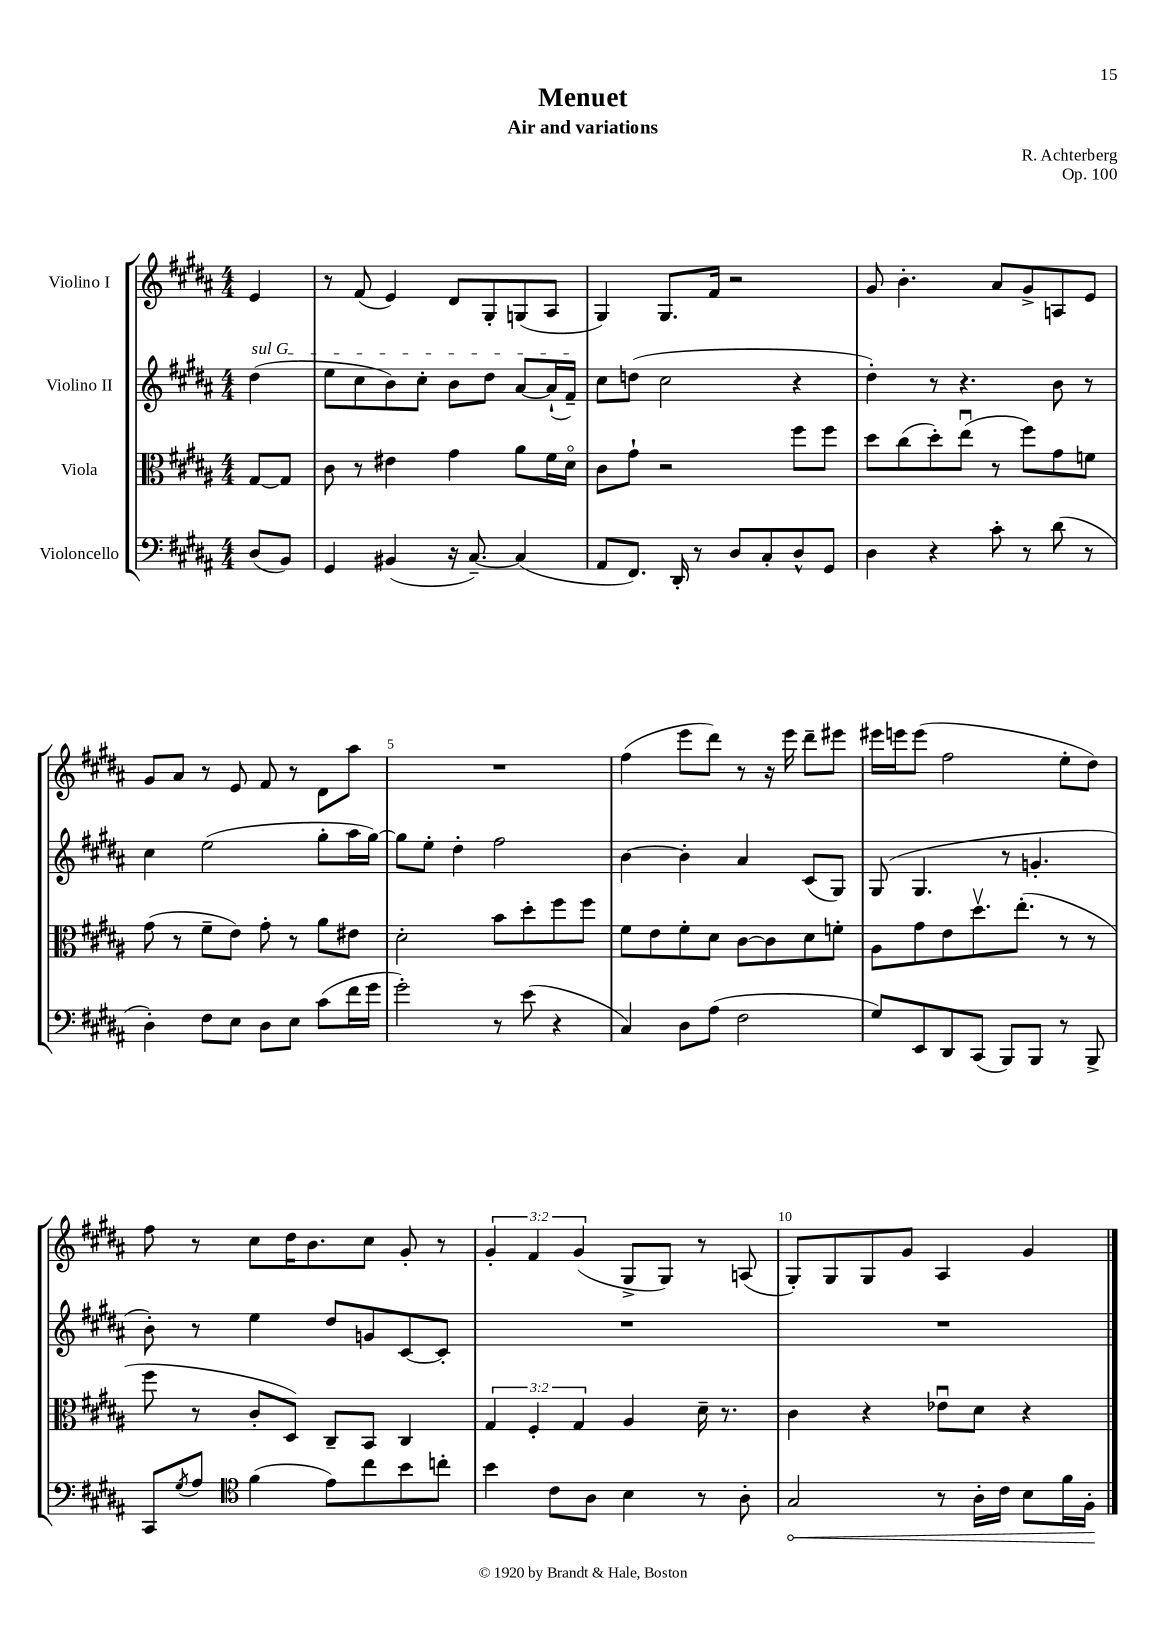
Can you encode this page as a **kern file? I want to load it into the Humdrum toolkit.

**kern	**kern	**kern	**kern
*staff4	*staff3	*staff2	*staff1
*clefF4	*clefC3	*clefG2	*clefG2
*k[f#c#g#d#a#]	*k[f#c#g#d#a#]	*k[f#c#g#d#a#]	*k[f#c#g#d#a#]
*M4/4	*M4/4	*M4/4	*M4/4
(8D#/L	[8G#/L	(4dd#\	4e/
8BB/J)	8G#/]J	.	.
=	=	=	=
4GG#/	8c#\	8ee\L	8r
.	8r	8cc#\	(8f#/
(4BB#/	4e#\	8b\)	4e/)
.	.	8cc#'\J	.
16r	4g#\	8b\L	8d#/L
[8.C#~/)	.	.	.
.	.	8dd#\J	8G#'/
(4C#/]	8a#\L	[8a#/L	(8G/
.	16f#\L	(16a#`/]L	8A#/J
.	16d#o\JJ	16f#~/JJ)	.
=	=	=	=
8AA#/L	8c#\L	8cc#\L	4G#/)
8.FF#/J)	8g#`\J	(8dd\J	.
.	2r	2cc#\	8.G#/L
16DD#'/	.	.	.
8r	.	.	.
.	.	.	16f#/Jk
8D#/L	.	.	2r
8C#'/	.	.	.
8D#^^/	8ff#\L	4r	.
8GG#/J	8ff#\J	.	.
=	=	=	=
4D#\	8dd#\L	4dd#'\)	8g#/
.	(8cc#\	.	4.b'\
4r	8dd#'\)	8r	.
.	(8eeu\J	4.r	.
8c#'\	8r	.	8a#/L
8r	8ff#\L)	.	8g#^/
(8d#\	8g#\	8b\	8A/
8r	8f\J	8r	8e/J
=	=	=	=
4D#'\)	(8g#\	4cc#\	8g#/L
.	8r	.	8a#/J
8F#\L	8f#~\L	(2ee\	8r
8E\J	8e\J)	.	8e/
8D#\L	8g#'\	.	8f#/
8E\J	8r	.	8r
(8c#\L	8a#\L	8gg#'\L	8d#\L
16f#\L	8e#\J	16aa#\L	8aa#\J
16g#\JJ	.	[16gg#\JJ)	.
=	=	=	=
2g#'\)	2d#'\	8gg#\]L	1r
.	.	8ee'\J	.
.	.	4dd#'\	.
8r	8b\L	2ff#\	.
(8e\	8dd#'\	.	.
4r	8ff#\	.	.
.	8ff#\J	.	.
=	=	=	=
4C#/)	8f#\L	[4b\	(4ff#\
.	8e\	.	.
8D#\L	8f#'\	4b'\]	8eee\L
(8A#\J	8d#\J	.	8ddd#\J)
2F#\	[8c#\L	4a#/	8r
.	8c#\]	.	16r
.	.	.	16eee\
.	8d#\	(8c#/L	8ddd#~\L
.	8f'\J	8G#/J)	8eee#\J
=	=	=	=
8G#/L)	8A#\L	(8G#/	16eee#\LL
.	.	.	16eee\J
8EE/	8g#\	4.G#/	(8eee\J
8DD#/	8e\	.	2ff#\
(8CC#/J	8.dd#v\	.	.
8BBB/L)	.	8r	.
.	(8.ee'\J	.	.
8BBB/J	.	4.g'/	.
8r	8r	.	8ee'\L
8BBB^/	8r	.	8dd#\J)
=	=	=	=
8CC#/L	8ff#\	8b'\)	8ff#\
8qG#/	.	.	.
8A#/J	8r	8r	8r
*clefC4	*	*	*
(4f#\	8c#'/L	4ee\	8cc#\L
.	8D#/J)	.	16dd#\K
.	.	.	8.b\
8e\L)	8C#~/L	8dd#/L	.
8cc#\	8BB/J	8g/	8cc#\J
8b\	4C#/	[8c#/	8g#'/
8cc'\J	.	8c#'/]J	8r
=	=	=	=
4b\	6G#/	1r	6g#'/
.	6F#'/	.	6f#/
8c#\L	.	.	.
.	6G#/	.	(6g#/
8A#\J	.	.	.
4B\	4A#/	.	8G#^/L
.	.	.	8G#/J)
8r	16d#~\	.	8r
.	8.r	.	.
8A#'\	.	.	(8A/
=	=	=	=
2G#/	4c#\	1r	8G#'/L)
.	.	.	8G#/
.	4r	.	8G#/
.	.	.	8g#/J
8r	8e-u\L	.	4A#/
16A#'\LL	8d#\J	.	.
16c#\JJ	.	.	.
8B\L	4r	.	4g#/
16f#\L	.	.	.
16F#'\JJ	.	.	.
==	==	==	==
*-	*-	*-	*-
